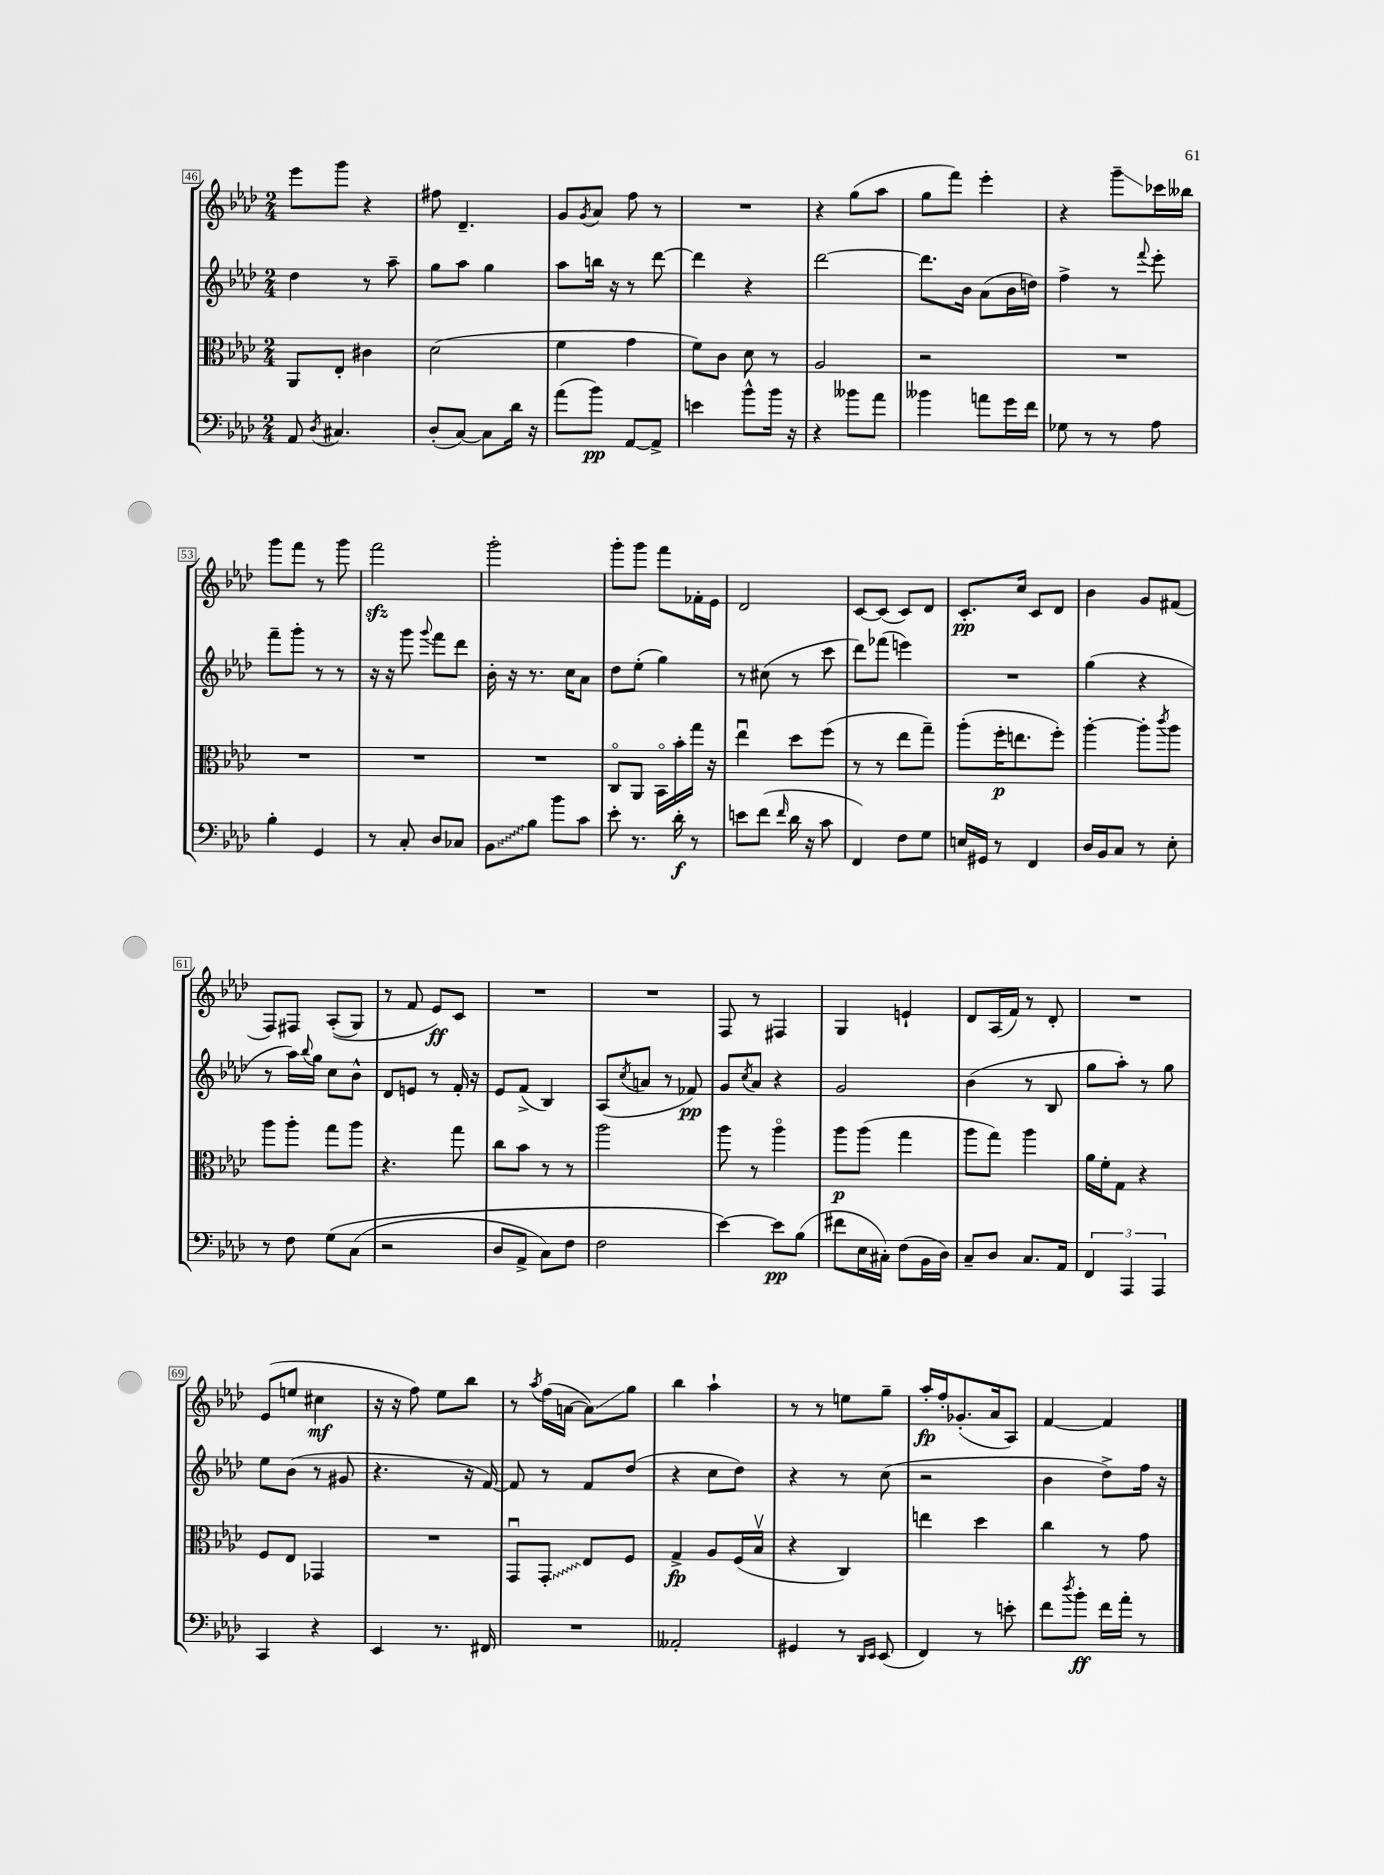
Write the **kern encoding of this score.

**kern	**kern	**kern	**kern
*staff4	*staff3	*staff2	*staff1
*clefF4	*clefC3	*clefG2	*clefG2
*k[b-e-a-d-]	*k[b-e-a-d-]	*k[b-e-a-d-]	*k[b-e-a-d-]
*M2/4	*M2/4	*M2/4	*M2/4
8AA-	8AA-	4dd-	8eee-
8qD-	.	.	.
4.C#	8E-'	.	8ggg
.	4c#	8r	4r
.	.	8aa-~	.
=	=	=	=
(8D-'	(2d-	8gg	8ff#
[8C)	.	8aa-	4.d-~
8C]	.	4gg	.
16d-	.	.	.
16r	.	.	.
=	=	=	=
(8a-	4f	8aa-	8g
.	.	.	8qg
8b-)	.	16bb	8a-
.	.	16r	.
[8AA-	4g	8r	8ff
8AA-^]	.	[8ddd-	8r
=	=	=	=
4e	8f)	4ddd-]	2r
.	8c	.	.
8b-^^	8d-	4r	.
16b-	8r	.	.
16r	.	.	.
=	=	=	=
4r	2A-	[2ddd-	4r
8b--	.	.	(8gg
8a-	.	.	8aa-
=	=	=	=
4b--	2r	8.ddd-]	8gg
.	.	.	8fff)
.	.	16b-	.
8a	.	(8a-	4eee-'
16g	.	16b-	.
16f	.	16dd)	.
=	=	=	=
8G-	2r	4ff^	4r
8r	.	.	.
8r	.	8r	8ggg~
.	.	8qqfff	.
8A-	.	8eee-'	16ccc-
.	.	.	16bb--
=	=	=	=
4B-'	2r	8fff~	8ggg
.	.	8ggg'	8fff
4GG	.	8r	8r
.	.	8r	8ggg
=	=	=	=
8r	2r	16r	2fff
.	.	16r	.
8C'	.	8ggg	.
.	.	8qqggg	.
8D-	.	8fff	.
8C-	.	8ddd-	.
=	=	=	=
8BB-	2r	16b-'	2ggg'
.	.	16r	.
8B-	.	8.r	.
8b-	.	.	.
.	.	16cc	.
8c	.	8a-	.
=	=	=	=
8e-'	8Co	8dd-	8ggg'
8.r	8AA-	(8ee-'	8ggg
.	16BB-o	4gg)	8fff
16d-'	16b-'	.	.
8r	16gg	.	16f-'
.	16r	.	16e-
=	=	=	=
8e	4ee-u	8r	2d-
(8f	.	(8cc#	.
16qqf	.	.	.
16d-	8dd-	8r	.
16r	.	.	.
8c	(8ff	8ccc	.
=	=	=	=
4FF)	8r	8ddd-)	[8c
.	8r	(8fff-	(8c]
8F	8ee-	4eee)	8c)
8G	8gg~)	.	8d-
=	=	=	=
16E	(8aa-'	2r	8.c'
16GG#	.	.	.
8r	16ff'	.	.
.	8.ee	.	16cc
4FF	.	.	8c
.	8ff')	.	8d-
=	=	=	=
16D-	[4aa-'	(4gg	4b-
16BB-	.	.	.
8C	.	.	.
8r	8aa-']	4r	8g
.	8qccc	.	.
8E-'	8aa-	.	(8f#
=	=	=	=
8r	8aa-	8r	8F)
8F	8aa-'	16aa-)	8F#
.	.	8qqbb-	.
.	.	16gg	.
&(8G	8gg	8cc	&((8A-'
(8C	8aa-	8b-^^	8G)
=	=	=	=
2r	4.r	8d-	8r
.	.	8e	8f
.	.	8r	8e-&)
.	8gg	16f'	8c
.	.	16r	.
=	=	=	=
8D-	8cc	8e-	2r
8AA-^	8b-	(8f^	.
8C)	8r	4B-)	.
8F	8r	.	.
=	=	=	=
2F	2aa-	(8A-	2r
.	.	8qcc	.
.	.	8a	.
.	.	8r	.
.	.	8f-)	.
=	=	=	=
[4e-&)	8aa-	8g	8F
.	.	8qcc	.
.	8r	8a-	8r
8e-]	4aa-o	4r	4F#
(8B-	.	.	.
=	=	=	=
8f#	8aa-	2g	4G
16E-	(8aa-	.	.
16C#')	.	.	.
(8F	4gg	.	4e`
16BB-	.	.	.
16D-)	.	.	.
=	=	=	=
8C~	8aa-	(4b-	8d-
8D-	8gg)	.	(16A-
.	.	.	16f)
8.C	4aa-	8r	8r
.	.	8B-	8d-'
16AA-	.	.	.
=	=	=	=
6FF	16a-	8gg	2r
.	16f'	.	.
.	8G	8aa-')	.
6AAA-	.	.	.
.	4r	8r	.
6AAA-	.	.	.
.	.	8gg	.
=	=	=	=
4CC	8F	8ee-	(8e-
.	8E-	(8b-	8ee
4r	4GG-	8r	4cc#
.	.	8g#	.
=	=	=	=
4EE-	2r	4.r	16r
.	.	.	16r
.	.	.	8ff)
8.r	.	.	8ee-
.	.	16r	8bb-
16FF#	.	[16f)	.
=	=	=	=
2r	8GGu	8f]	8r
.	.	.	8qaa-
.	8GG'	8r	(16ff
.	.	.	[16a
.	8E-	8f	8a])
.	8F	(8dd-	8gg
=	=	=	=
2AA--'	4G^	4r	4bb-
.	8A-	8cc	4aa-`
.	(16F	8dd-)	.
.	16B-v	.	.
=	=	=	=
4GG#	4r	4r	8r
.	.	.	8r
8r	4C)	8r	8ee
16qqDD-	.	.	.
16qqEE-	.	.	.
(8EE-	.	(8cc	8gg~
=	=	=	=
4FF)	4ee	2r	16aa-'
.	.	.	16ff'
.	.	.	(8.g-'
8r	4dd-	.	.
.	.	.	16a-
8e'	.	.	8A-)
=	=	=	=
8f	4cc	4b-	[4f
8qdd-	.	.	.
8b-'	.	.	.
16f	8r	8dd-^)	4f]
16a-'	.	.	.
8r	8g	16ff	.
.	.	16r	.
==	==	==	==
*-	*-	*-	*-
